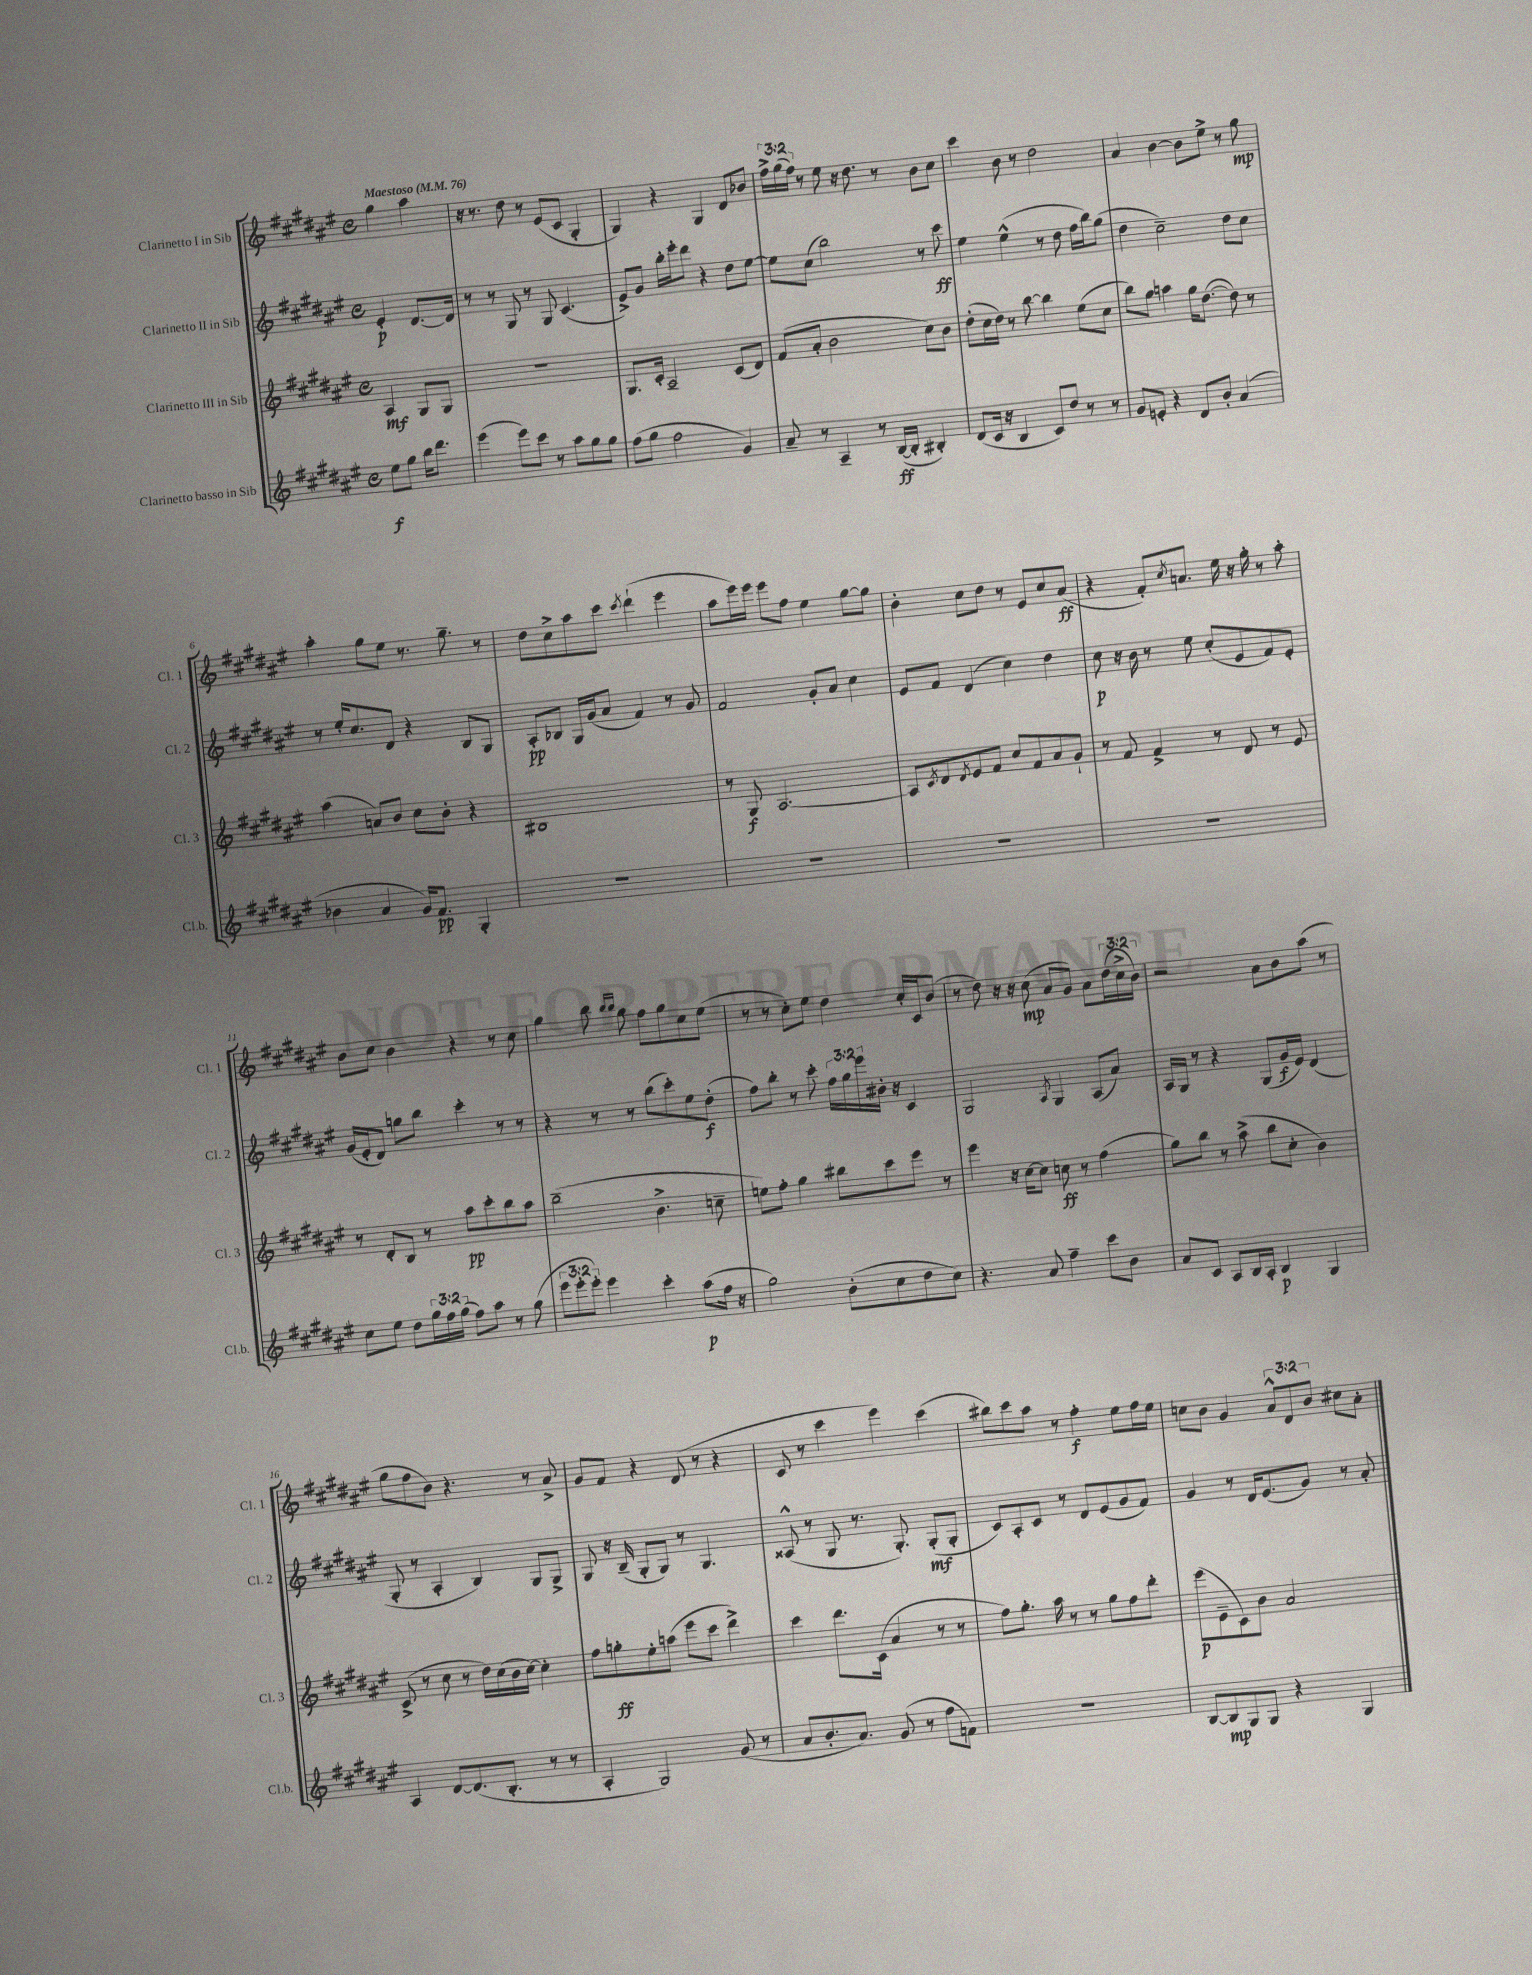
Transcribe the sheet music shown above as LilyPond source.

<<
\new StaffGroup <<
\new Staff = "s0" \with { instrumentName = "Clarinetto I in Sib" shortInstrumentName = "Cl. 1" } {
    \clef treble \key fis \major \defaultTimeSignature \time 4/4 \override Staff.TupletNumber.text = #tuplet-number::calc-fraction-text \partial 2 \tempo "Maestoso" 4 = 76
    gis''4 ais''4 |
    r16 r8. dis''8 r8 eis'8( cis'8 gis4-. |
    gis4) r4 gis4 dis'8 bes'8 |
    \tuplet 3/2 { fis''16-> gis''16( fis''16) } r8 eis''8 r16 dis''8. r8 b'8 cis''8 |
    cis'''4 b'8 r8 dis''2 |
    ais'4 b'4~ b'8 eis''8-> r8 gis''8\mp |
    ais''4-. gis''8 eis''8 r8. gis''8.-- r8 |
    dis''8 cis''8-> ais''8 cis'''8 \acciaccatura { cis'''8 } dis'''4-!( eis'''4 |
    ais''8 eis'''16) eis'''16 eis'''8 fis''8 eis''4 gis''8~ gis''8 |
    b'4-. cis''8 dis''8 r8 eis'8 cis''8 ais'8\ff( |
    r4 fis'8-.) \acciaccatura { cis''8 } a'8. eis''16 r16 gis''16-. r8 ais''8-. |
    b'8 cis''8 b'4 r4 r8 cis''8 |
    gis''4 b''8 \grace { b''16 b''16 } gis''8 fis''8 gis''8 cis''8 eis''8( |
    r8 r8 cis''8-.) eis''8 dis''4 cis''16-. cis'16 b'8( |
    r8 dis''8) r16 r16 cis''8\mp( ais'8 gis'8) ais'8 \tuplet 3/2 { dis''16( cis''16-> b'16) } |
    r2 ais'8 b'8 ais''8( r8 |
    gis''8 fis''8 b'8) r4. r8 ais'8-> |
    gis'8 fis'8 r4 dis'8( r8 r4 |
    cis'8 r8 cis'''4 eis'''4) cis'''4( |
    bis''8) cis'''8 ais''8 r8 fis''4-.\f eis''8 fis''16 eis''16 |
    c''8 b'8 gis'4 \tuplet 3/2 { ais'8-^ dis'8 b'8 } cis''8 ais'8-. \bar "|." |
}
\new Staff = "s1" \with { instrumentName = "Clarinetto II in Sib" shortInstrumentName = "Cl. 2" } {
    \clef treble \key fis \major \defaultTimeSignature \time 4/4 \override Staff.TupletNumber.text = #tuplet-number::calc-fraction-text \partial 2
    eis'4-.\p dis'8.~ dis'16 |
    r8 r8 gis8 r8 gis8 cis'4.( |
    eis'8->) gis'8 b''16-. eis'''16-. dis'''8 r4 dis''8 eis''8~ |
    eis''8 cis''8( b''2) r8 cis'''8\ff |
    eis''4 eis''4-^( r8 dis''8 fis''16 b''16) gis''8( |
    dis''4 cis''2--) dis''8 cis''8 |
    r8 eis''16-. cis''8. dis'8 r4 b8 gis8 |
    ais8-.\pp bes8 gis16 gis'16( ais'8 fis'4) r8 gis'8 |
    fis'2 gis'8-. ais'8 cis''4 |
    eis'8 fis'8 dis'4( cis''4) dis''4 |
    cis''8\p r16 b'16 r8 eis''8 cis''8-.( eis'8 fis'8) eis'8-. |
    gis'16( eis'16-. dis'8) g''8 b''8 cis'''4-. r8 r8 |
    r4 r8 r8 b''8( cis'''8-.) eis''8 dis''8-.\f( |
    fis''8) b''8-. r8 cis'''8-. \tuplet 3/2 { fis''16 gis''16 eis'''16 } bis'16-. r16 cis'4 |
    gis2 \acciaccatura { ais8 } gis4 ais8( ais'8) |
    ais16 gis16 r8 r4 gis8( gis'16\f eis'16) dis'4( |
    gis8-. r8 ais4-. b4) gis8 gis8-> |
    gis8 r16 b16--( gis8-. gis8) r8 gis4. |
    aisis8-^( r8 gis8 r8. gis8.-.) gis8-.\mf( gis8-. |
    cis'8) ais8-. cis'8 r8 dis'8 eis'8( gis'8 fis'8) |
    gis'4 r8 dis'16 eis'8.( gis'8) r8 ais'8-. \bar "|." |
}
\new Staff = "s2" \with { instrumentName = "Clarinetto III in Sib" shortInstrumentName = "Cl. 3" } {
    \clef treble \key fis \major \defaultTimeSignature \time 4/4 \partial 2
    ais4\mf gis8 gis8 |
    R1 |
    gis8. cis'16-. ais2-- cis'8( dis'8) |
    fis'8( ais'8-. b'2 cis''8) b'8 |
    dis''8-.( cis''16 dis''16) r8 b''8~ b''4 eis''8( cis''8 |
    b''8) gis''8 a''4 gis''16 dis''8.~( dis''8) r8 |
    ais''4( a'8) b'8 cis''8 b'8-. r4 |
    bis1 |
    r8 gis8\f ais2.~ |
    ais8 \acciaccatura { cis'8 } dis'8 \acciaccatura { dis'8 } eis'8 fis'8 cis''8 fis'8 ais'8 gis'8-! |
    r8 fis'8 fis'4-> r8 dis'8 r8 eis'8 |
    r8 dis'8-. b8 r8 ais''8\pp cis'''8-. b''8 ais''8 |
    b''2--( b'4.-> c''8-- |
    e''8) fis''8-. gis''4 bis''8 cis'''8 eis'''8 r8 |
    eis'''4 r16 cis''16~ cis''8 c''8\ff r8 fis''4( |
    gis''8) b''8 r8 ais''8->( b''8 cis''8-. b'4) |
    cis'8->( r8 cis''8 r8 dis''16) cis''16( b'16 cis''16~) cis''4-. |
    fis''8 g''8-.\ff eis''8-. a''8( eis'''8 cis'''8 dis'''4->) |
    cis'''4 dis'''8. cis'16( ais'4 r8 r8 |
    fis''8) gis''8.-. ais''16 r8 r8 gis''8 fis''8 dis'''8-. |
    eis'''8\p( eis'8-- cis'8) b'8 ais'2 \bar "|." |
}
\new Staff = "s3" \with { instrumentName = "Clarinetto basso in Sib" shortInstrumentName = "Cl.b." } {
    \clef treble \key fis \major \defaultTimeSignature \time 4/4 \override Staff.TupletNumber.text = #tuplet-number::calc-fraction-text \partial 2
    eis''8\f gis''8 b''16 dis'''8. |
    eis'''4( eis'''8) cis'''8 r8 ais''8 gis''8 gis''8 |
    fis''8( gis''8 fis''2 gis'4) |
    ais'8-- r8 ais4-- r8 b16~\ff( b16-. bis4-.) |
    dis'8( cis'16 r16 b4 cis'8) dis''8 r8 r8 |
    gis'8 e'8-. r4 dis'8 b'8-. ais'4( |
    bes'4 ais'4 gis'16) fis'8.\pp gis4-. |
    R1 |
    R1 |
    R1 |
    R1 |
    cis''8 eis''8 dis''8 \tuplet 3/2 { gis''16 fis''16 gis''16( } fis''8) ais''8 r8 gis''8( |
    \tuplet 3/2 { eis'''8 eis'''8-. eis'''8-.) } eis'''4 cis'''4-. ais''8\p( fis''16 r16 |
    gis''2) b'8-.( cis''8 dis''8 cis''8) |
    r4. ais'8 fis''4-- cis'''8 b'8 |
    ais'8 cis'8 ais8 b16 ais16-. b4\p gis4 |
    ais4 dis'8~ dis'8.( b8.-. r8 r8 |
    ais4-. gis2) gis'8( r8 |
    ais'8 b'8.-. ais'8.) gis'8( r8 fis''8 f'8) |
    R1 |
    b8~ b8\mp gis8 gis8 r4 gis4 \bar "|." |
}
>>
>>
